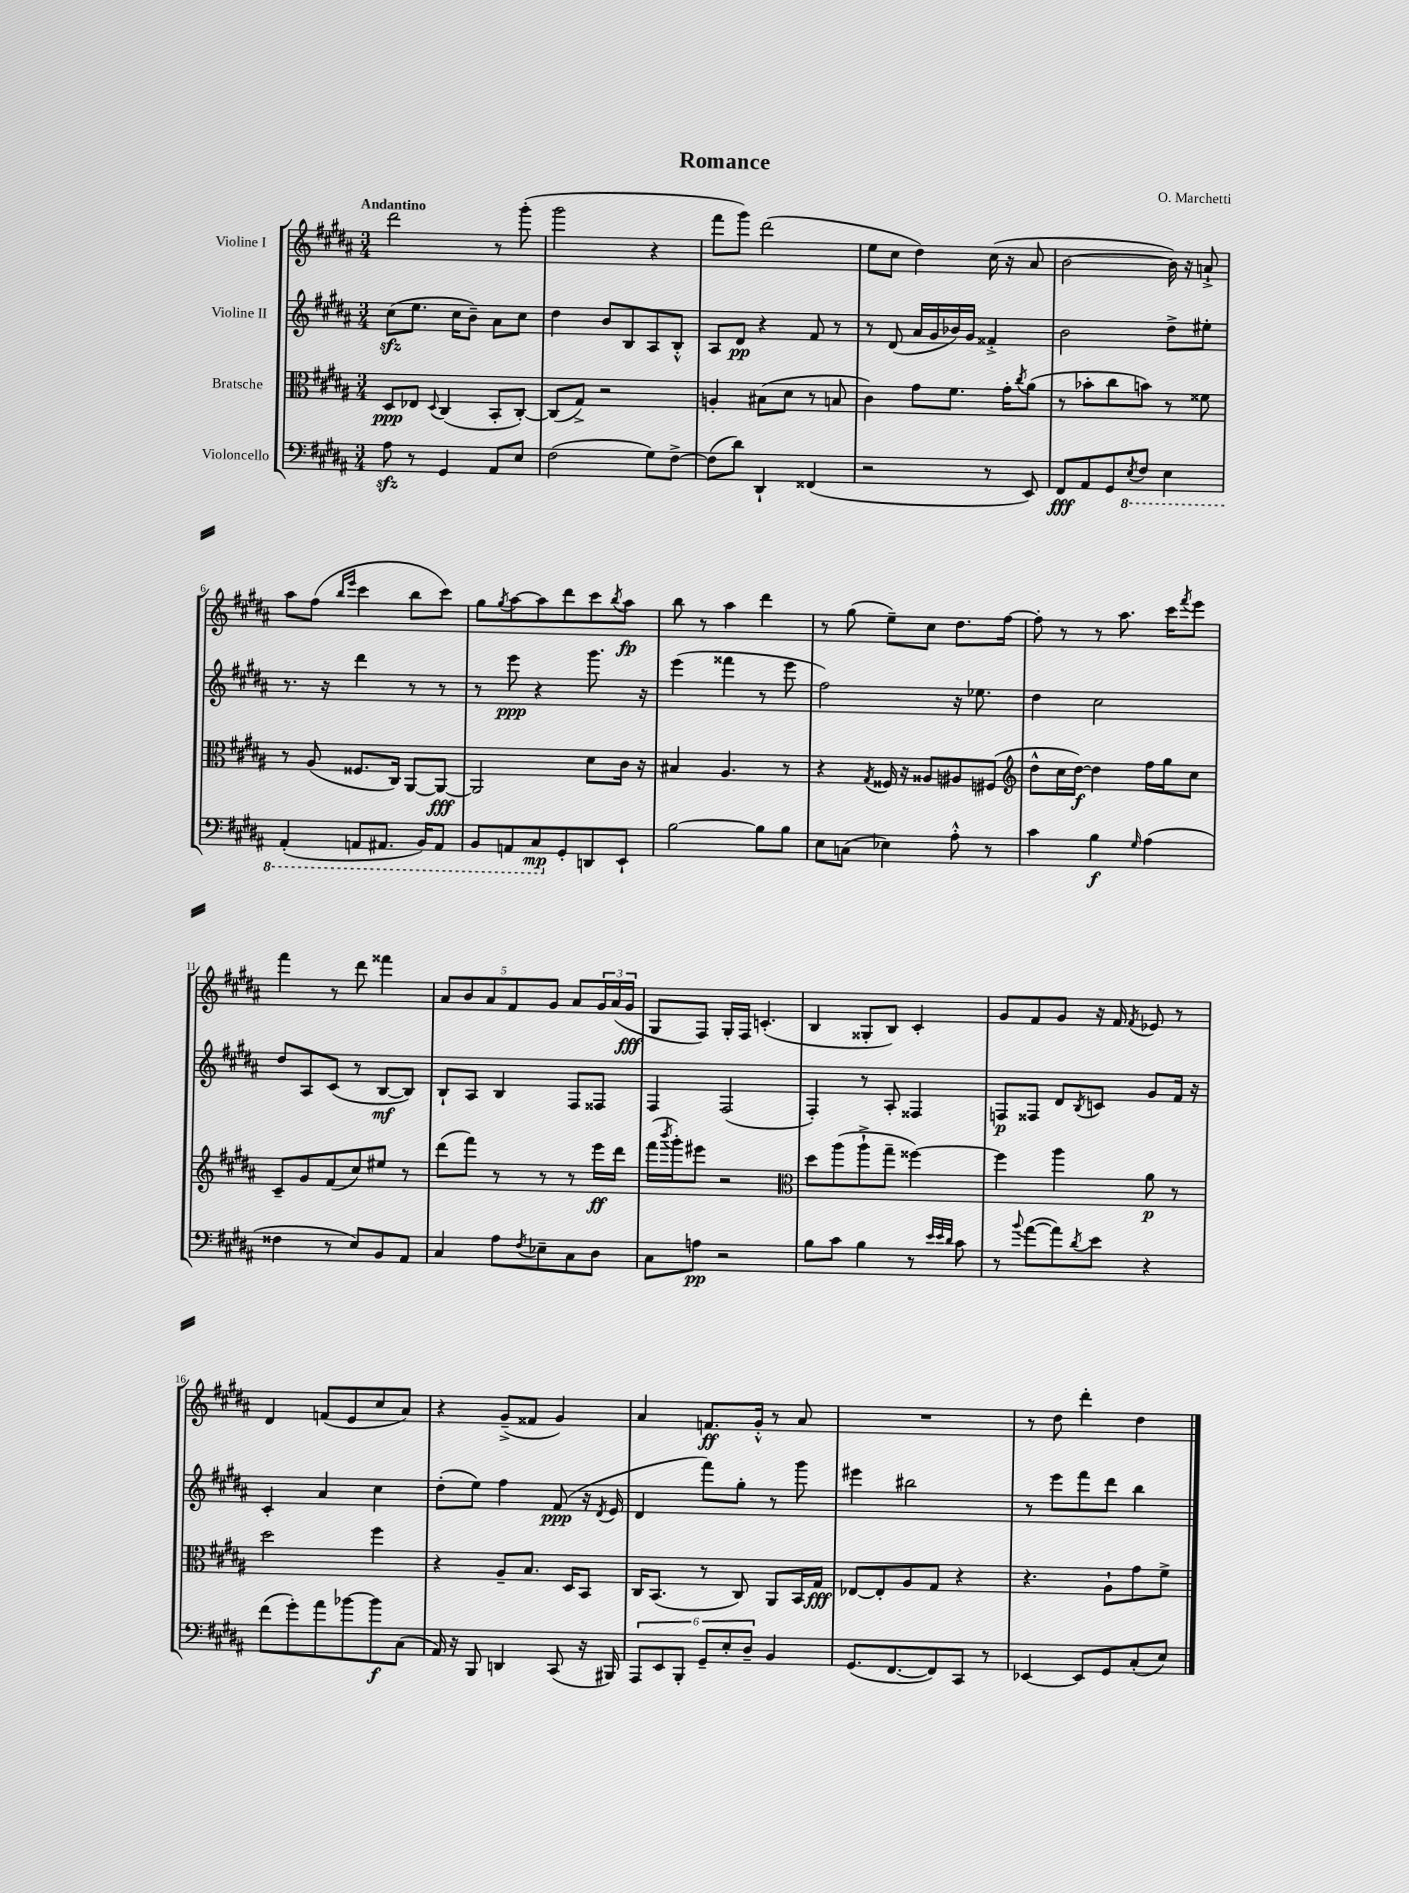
\header { title = "Romance" composer = "O. Marchetti" }
<<
\new StaffGroup <<
\new Staff = "s0" \with { instrumentName = "Violine I" } {
    \clef treble \key b \major \numericTimeSignature \time 3/4 \tempo "Andantino"
    dis'''2 r8 gis'''8-.( |
    gis'''2 r4 |
    fis'''8 gis'''8) dis'''2( |
    e''8 cis''8 dis''4) cis''16( r16 ais'8 |
    b'2~ b'16) r16 a'8-!-> |
    ais''8 fis''8( \grace { b''16 e'''16 } cis'''4 b''8 cis'''8) |
    gis''8 \acciaccatura { gis''8 } ais''8~ ais''8 dis'''8 cis'''8 \acciaccatura { b''8 } ais''8\fp |
    b''8 r8 ais''4 dis'''4 |
    r8 gis''8( e''8--) cis''8 dis''8. fis''16~ |
    fis''8-. r8 r8 ais''8. cis'''16 \acciaccatura { fis'''8 } e'''8 |
    fis'''4 r8 dis'''8 fisis'''4 |
    \tuplet 5/4 { ais'8 b'8 ais'8 fis'8 gis'8 } ais'8 \tuplet 3/2 { gis'16 ais'16( gis'16\fff } |
    gis8 fis8) gis16-. fis16 c'4.-.( |
    b4 gisis8-. b8) cis'4-. |
    gis'8 fis'8 gis'8 r16 fis'16 \acciaccatura { fis'8 } ees'8 r8 |
    dis'4 f'8( e'8 cis''8 ais'8) |
    r4 gis'8--->( fisis'8 gis'4) |
    ais'4 f'8.\ff gis'16-.-^ r8 ais'8 |
    R2. |
    r8 dis''8 dis'''4-. dis''4 \bar "|." |
}
\new Staff = "s1" \with { instrumentName = "Violine II" } {
    \clef treble \key b \major \numericTimeSignature \time 3/4
    cis''8\sfz( e''8. cis''16 b'8--) ais'8 cis''8 |
    dis''4 b'8 b8 ais8 b8-.-^ |
    ais8 dis'8\pp r4 fis'8 r8 |
    r8 dis'8( ais'16 gis'16 bes'16) gis'16 fisis'4-.-> |
    b'2 dis''8-> eis''8-. |
    r8. r16 dis'''4 r8 r8 |
    r8 e'''8\ppp r4 gis'''8. r16 |
    e'''4( fisis'''4 r8 e'''8 |
    fis''2) r16 ees''8. |
    dis''4 cis''2 |
    dis''8 ais8 cis'8( r8 b8~\mf b8) |
    b8-! ais8 b4 fis8 fisis8 |
    fis4 fis2( |
    fis4-.) r8 ais8-. fisis4 |
    f8\p fisis8 dis'8 \acciaccatura { b8 } c'8 gis'8 fis'16 r16 |
    cis'4-. ais'4 cis''4 |
    dis''8-.( e''8) fis''4 fis'8\ppp( r16 \acciaccatura { dis'8 } e'16 |
    dis'4 fis'''8) gis''8-. r8 gis'''8 |
    eis'''4 bis''2 |
    r8 e'''8 fis'''8 dis'''8 b''4 \bar "|." |
}
\new Staff = "s2" \with { instrumentName = "Bratsche" } {
    \clef alto \key b \major \numericTimeSignature \time 3/4
    dis8\ppp ees8 \appoggiatura { dis8 } cis4( b,8-. cis8~-.) |
    cis8( gis8->) r2 |
    a4-. bis8( dis'8 r8 b8 |
    cis'4) gis'8 fis'8. gis'16-. \acciaccatura { cis''8 } ais'8( |
    r8 bes'8-. cis''8 b'8) r8 fisis'8 |
    r8 ais8( fisis8. cis16) ais,8~ ais,8~\fff |
    ais,2 dis'8 cis'16 r16 |
    bis4 ais4. r8 |
    r4 \acciaccatura { gis8 } fisis16 r16 aisis8 ais8 fis8( |
    \clef treble dis''8-^ cis''16 dis''16~\f) dis''4 fis''16 gis''16 cis''8 |
    cis'8-- gis'8 fis'8( cis''8) eis''8 r8 |
    dis'''8( fis'''8) r8 r8 r8 e'''16\ff dis'''16 |
    fis'''16( \acciaccatura { b'''8 } gis'''16-.) eis'''8 r2 |
    \clef alto dis''8 ais''8( ais''8-!-> gis''8-- fisis''4~) |
    fisis''4 ais''4 ais'8\p r8 |
    dis''2 fis''4 |
    r4 ais8-- b8. dis16 b,8 |
    cis16 b,8.( r8 cis8) ais,8 b,16 gis16\fff |
    ees8~ ees8-. ais8 gis8 r4 |
    r4. ais8-! gis'8 fis'8-> \bar "|." |
}
\new Staff = "s3" \with { instrumentName = "Violoncello" } {
    \clef bass \key b \major \numericTimeSignature \time 3/4
    ais8\sfz r8 gis,4 ais,8 e8 |
    fis2( gis8) fis8~-> |
    fis8( dis'8) dis,4-! fisis,4( |
    r2 r8 e,8) |
    fis,8\fff ais,8 gis,8 \ottava #-1 \acciaccatura { e,8 } fis,8 e,4 |
    ais,,4-.( a,,8 ais,,8. b,,16) ais,,8 |
    b,,8 a,,8 cis,8\mp \ottava #0 gis,8-. d,8 e,8-! |
    b2~ b8 b8 |
    e8 c8( ees4) ais8-.-^ r8 |
    cis'4 b4\f \grace { gis16 } ais4( |
    fisis4 r8 e8) b,8 ais,8 |
    cis4 ais8 \acciaccatura { fis8 } ees8-- cis8 dis8 |
    cis8 a8\pp r2 |
    b8 cis'8 b4 r8 \grace { e'32 e'32 dis'32 } cis'8 |
    r8 \appoggiatura { b'8 } ais'8~( ais'8) \acciaccatura { dis'8 } e'8 r4 |
    fis'8( gis'8-.) ais'8 bes'8~ bes'8\f cis8( |
    ais,16) r16 b,,8 d,4 cis,8( r16 bis,,16) |
    \tuplet 6/4 { ais,,8 e,8 b,,8-. gis,8-- e8-. dis8-- } b,4 |
    gis,8.( fis,8.~ fis,8) cis,8 r8 |
    ees,4~ ees,8 gis,8 cis8-.( e8) \bar "|." |
}
>>
>>
